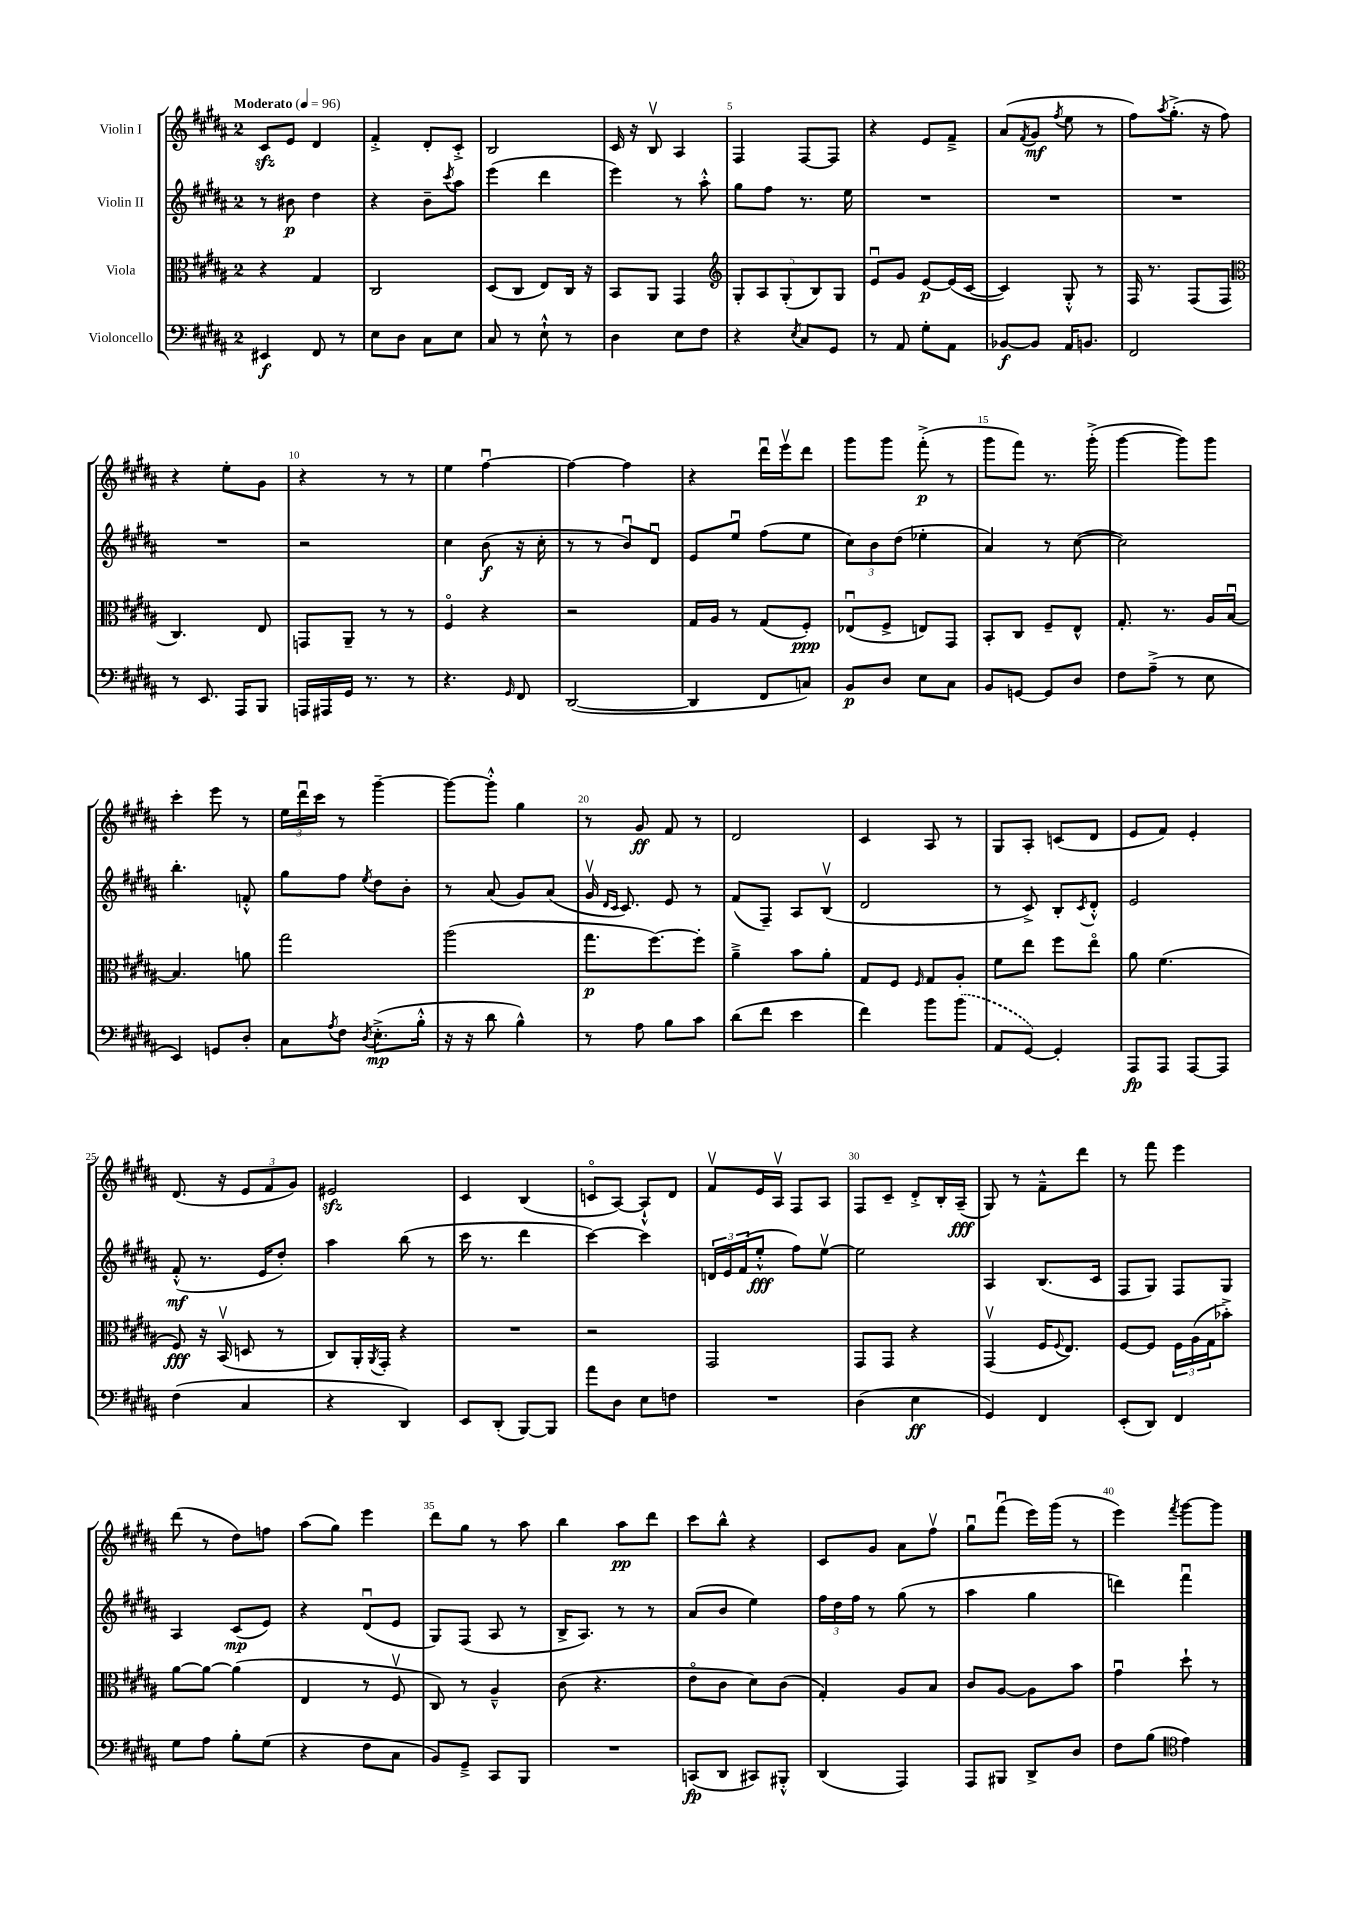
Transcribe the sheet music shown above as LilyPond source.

<<
\new StaffGroup <<
\new Staff = "s0" \with { instrumentName = "Violin I" } {
    \clef treble \key b \major \once \override Staff.TimeSignature.style = #'single-digit \time 2/4 \tempo "Moderato" 4 = 96
    cis'8\sfz e'8 dis'4 |
    fis'4-.-> dis'8-. cis'8-.-> |
    b2 |
    cis'16 r16 b8\upbow ais4 |
    fis4 fis8~ fis8 |
    r4 e'8 fis'8---> |
    ais'8( \acciaccatura { fis'8 } gis'8\mf \acciaccatura { fis''8 } e''8 r8 |
    fis''8) \acciaccatura { ais''8 } gis''8.-.->( r16 fis''8) |
    r4 e''8-. gis'8 |
    r4 r8 r8 |
    e''4 fis''4~\downbow |
    fis''4~ fis''4 |
    r4 dis'''16\downbow e'''16\upbow dis'''8 |
    gis'''8 gis'''8 fis'''8-.->\p( r8 |
    gis'''8 fis'''8) r8. gis'''16-.->( |
    gis'''4~ gis'''8) gis'''8 |
    cis'''4-. e'''8 r8 |
    \tuplet 3/2 { e''16 dis'''16\downbow cis'''16 } r8 gis'''4~-- |
    gis'''8~ gis'''8-.-^ gis''4 |
    r8 gis'8\ff fis'8 r8 |
    dis'2 |
    cis'4 ais8 r8 |
    gis8 ais8-. c'8( dis'8 |
    e'8 fis'8) e'4-. |
    dis'8.( r16 \tuplet 3/2 { e'8 fis'8 gis'8) } |
    eis'2\sfz |
    cis'4 b4( |
    c'8\flageolet ais8~) ais8-!-^ dis'8 |
    fis'8\upbow e'16 ais16\upbow fis8 ais8 |
    fis8 cis'8-- dis'8-.-> b16-. ais16--\fff( |
    gis8) r8 fis'8---^ dis'''8 |
    r8 fis'''8 e'''4 |
    dis'''8( r8 dis''8) f''8 |
    ais''8( gis''8) e'''4 |
    dis'''8 gis''8 r8 ais''8 |
    b''4 ais''8\pp dis'''8 |
    cis'''8 b''8-^ r4 |
    cis'8 gis'8 ais'8 fis''8\upbow |
    gis''8\downbow fis'''8\downbow( e'''16) gis'''16( r8 |
    e'''4) \acciaccatura { fis'''8 } gis'''8~ gis'''8 \bar "|." |
}
\new Staff = "s1" \with { instrumentName = "Violin II" } {
    \clef treble \key b \major \once \override Staff.TimeSignature.style = #'single-digit \time 2/4
    r8 bis'8\p dis''4 |
    r4 b'8-- \acciaccatura { cis'''8 } ais''8 |
    e'''4( dis'''4 |
    e'''4) r8 ais''8-.-^ |
    gis''8 fis''8 r8. e''16 |
    R2 |
    R2 |
    R2 |
    R2 |
    r2 |
    cis''4 b'8\f( r16 cis''16-. |
    r8 r8 b'8\downbow) dis'8\downbow |
    e'8 e''8\downbow fis''8( e''8 |
    \tuplet 3/2 { cis''8) b'8 dis''8( } ees''4-. |
    ais'4) r8 cis''8~( |
    cis''2) |
    b''4.-. f'8-.-^ |
    gis''8 fis''8 \acciaccatura { e''8 } dis''8 b'8-. |
    r8 ais'8( gis'8) ais'8( |
    gis'16\upbow \grace { dis'16 cis'16 } cis'8.) e'8 r8 |
    fis'8( fis8--) ais8 b8\upbow( |
    dis'2 |
    r8 cis'8->) b8-. \acciaccatura { cis'8 } dis'8-.-^ |
    e'2 |
    fis'8-.-^\mf( r8. e'16 dis''8-.) |
    ais''4 b''8( r8 |
    cis'''16 r8. dis'''4 |
    cis'''4~) cis'''4 |
    \tuplet 3/2 { d'16 e'16 fis'16( } e''8-.-^\fff fis''8) e''8~\upbow |
    e''2 |
    ais4 b8.( cis'16 |
    fis8 gis8) fis8 gis8 |
    ais4 cis'8\mp( e'8) |
    r4 dis'8\downbow( e'8 |
    gis8) fis8( ais8 r8 |
    b16-> ais8.) r8 r8 |
    ais'8( b'8 e''4) |
    \tuplet 3/2 { fis''16 dis''16 fis''16 } r8 gis''8( r8 |
    ais''4 gis''4 |
    d'''4) fis'''4\downbow \bar "|." |
}
\new Staff = "s2" \with { instrumentName = "Viola" } {
    \clef alto \key b \major \once \override Staff.TimeSignature.style = #'single-digit \time 2/4
    r4 gis4 |
    cis2 |
    dis8( cis8 e8) cis16 r16 |
    b,8 ais,8 gis,4 |
    \clef treble \tuplet 5/4 { gis8-. ais8 gis8-.( b8) gis8 } |
    e'8\downbow gis'8 e'8~\p e'16( cis'16~ |
    cis'4) gis8-.-^ r8 |
    fis16 r8. fis8( fis8 |
    \clef alto cis4.) e8 |
    g,8 ais,8-- r8 r8 |
    fis4\flageolet r4 |
    r2 |
    gis16 ais16 r8 gis8( fis8-.\ppp) |
    ees8\downbow( fis8-> e8) gis,8 |
    b,8-. cis8 fis8-- e8-^ |
    gis8.-. r8. ais16 b16~\downbow |
    b4. a'8 |
    gis''2 |
    ais''2( |
    gis''8.\p fis''8.~) fis''8-. |
    ais'4---> b'8 ais'8-. |
    gis8 fis8 \grace { fis16 } gis8 ais8-. |
    fis'8 e''8 fis''8 e''8\flageolet |
    ais'8 fis'4.( |
    fis8\fff) r16 b,16\upbow( d8 r8 |
    cis8) ais,16-. \acciaccatura { ais,8 } gis,16-. r4 |
    R2 |
    r2 |
    gis,2 |
    gis,8 gis,8 r4 |
    gis,4\upbow( fis16 \appoggiatura { fis8 } e8.) |
    fis8~ fis8 \tuplet 3/2 { fis16 ais16( gis16 } bes'8-.->) |
    ais'8~ ais'8~ ais'4( |
    e4 r8 fis8\upbow |
    cis8) r8 ais4---^ |
    cis'8( r4. |
    e'8\flageolet cis'8 dis'8) cis'8( |
    gis4-.) ais8 b8 |
    cis'8 ais8~ ais8 b'8 |
    gis'4\downbow dis''8-! r8 \bar "|." |
}
\new Staff = "s3" \with { instrumentName = "Violoncello" } {
    \clef bass \key b \major \once \override Staff.TimeSignature.style = #'single-digit \time 2/4
    eis,4\f fis,8 r8 |
    e8 dis8 cis8 e8 |
    cis8 r8 e8-!-^ r8 |
    dis4 e8 fis8 |
    r4 \acciaccatura { e8 } cis8 gis,8 |
    r8 ais,8 gis8-. ais,8 |
    bes,8~\f bes,8 ais,16 b,8. |
    fis,2 |
    r8 e,8. ais,,16 b,,8 |
    a,,16 ais,,16 gis,16 r8. r8 |
    r4. \grace { gis,16 } fis,8 |
    dis,2~( |
    dis,4 fis,8 c8) |
    b,8\p dis8 e8 cis8 |
    b,8 g,8~ g,8 dis8 |
    fis8 ais8--->( r8 e8 |
    e,4) g,8 dis8-. |
    cis8 \acciaccatura { ais8 } fis8 \acciaccatura { dis8 } e8.-.->\mp( b16-.-^ |
    r16 r16 dis'8 b4-^) |
    r8 ais8 b8 cis'8 |
    dis'8( fis'8 e'4 |
    fis'4) b'8 \once \slurDashed b'8( |
    ais,8 gis,8~) gis,4-. |
    ais,,8\fp ais,,8 ais,,8~ ais,,8 |
    fis4( cis4 |
    r4 dis,4) |
    e,8 dis,8-.( b,,8~) b,,8 |
    ais'8 dis8 e8 f8 |
    R2 |
    dis4( e4\ff |
    gis,4) fis,4 |
    e,8-.( dis,8) fis,4 |
    gis8 ais8 b8-. gis8( |
    r4 fis8 cis8 |
    b,8) gis,8---> cis,8 b,,8 |
    R2 |
    c,8\fp( dis,8 cis,8) bis,,8-.-^ |
    dis,4( ais,,4) |
    ais,,8 bis,,8 dis,8-> dis8 |
    fis8 b8( \clef tenor e'4) \bar "|." |
}
>>
>>
\layout { \context { \Score \override BarNumber.break-visibility = ##(#f #t #t) barNumberVisibility = #(every-nth-bar-number-visible 5) } }
